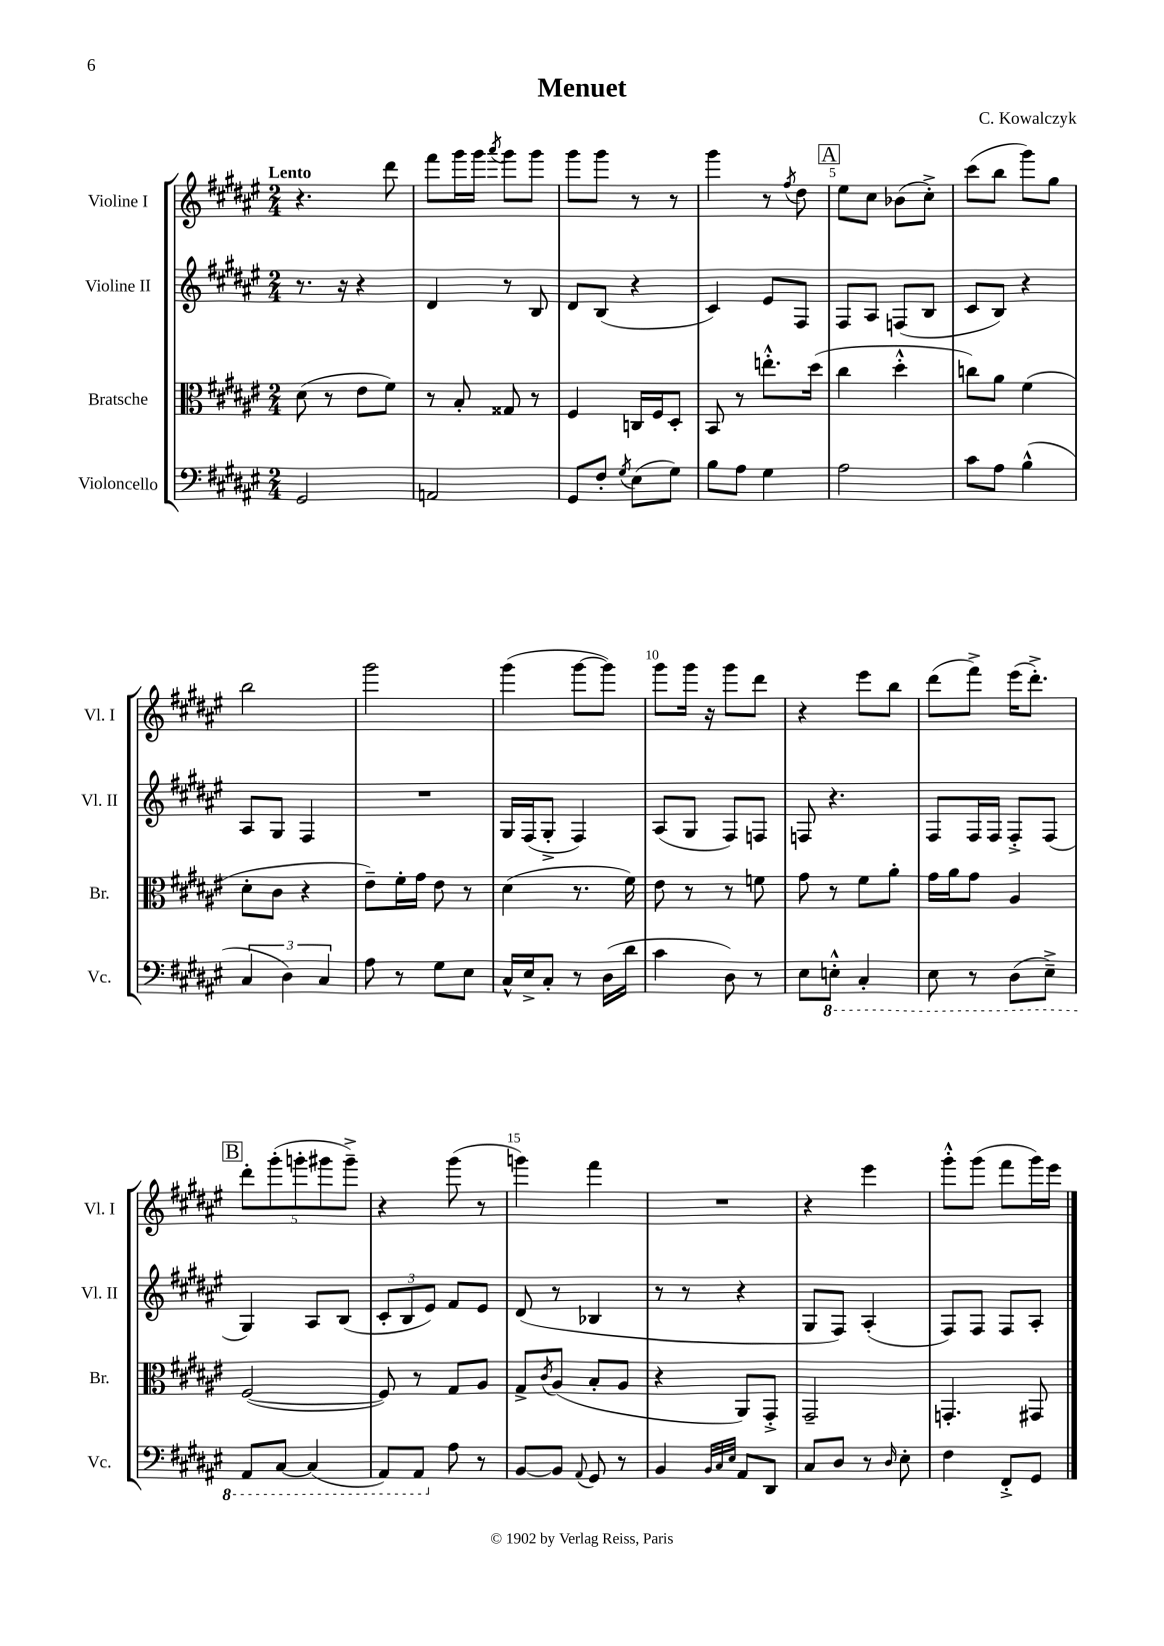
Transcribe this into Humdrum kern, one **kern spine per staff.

**kern	**kern	**kern	**kern
*staff4	*staff3	*staff2	*staff1
*clefF4	*clefC3	*clefG2	*clefG2
*k[f#c#g#d#a#e#]	*k[f#c#g#d#a#e#]	*k[f#c#g#d#a#e#]	*k[f#c#g#d#a#e#]
*M2/4	*M2/4	*M2/4	*M2/4
2GG#/	(8d#\	8.r	4.r
.	8r	.	.
.	.	16r	.
.	8e#\L	4r	.
.	8f#\J)	.	8ddd#\
=	=	=	=
2AA/	8r	4d#/	8fff#\L
.	8B'/	.	16ggg#\L
.	.	.	16ggg#\JJ
.	.	.	8qaaa#/
.	8G##/	8r	8ggg#\L
.	8r	8B/	8ggg#\J
=	=	=	=
8GG#/L	4F#/	8d#/L	8ggg#\L
8F#'/J	.	(8B/J	8ggg#\J
8qG#/	.	.	.
(8E#\L	16C/LL	4r	8r
.	16F#/J	.	.
8G#\J)	8D#'/J	.	8r
=	=	=	=
8B\L	8BB/	4c#/)	4ggg#\
8A#\J	8r	.	.
4G#\	8.ee'^^\L	8e#/L	8r
.	.	.	8qff#/
.	.	8F#/J	8dd#\
.	(16dd#\Jk	.	.
=	=	=	=
2A#\	4cc#\	8F#/L	8ee#\L
.	.	8A#/J	8cc#\J
.	4dd#'^^\	(8F/L	(8b-\L
.	.	8B/J	8cc#'^\J)
=	=	=	=
8c#\L	8cc\L)	8c#/L	(8ccc#\L
8A#\J	8a#\J	8B/J)	8bb\J
(4B^^\	(4f#\	4r	8ggg#\L)
.	.	.	8gg#\J
=	=	=	=
6C#/	8d#'\L	8A#/L	2bb\
.	8c#\J	8G#/J	.
6D#\)	.	.	.
.	4r	4F#/	.
6C#/	.	.	.
=	=	=	=
8A#\	8e#~\L)	2r	2ggg#\
8r	16f#'\L	.	.
.	16g#\JJ	.	.
8G#\L	8e#\	.	.
8E#\J	8r	.	.
=	=	=	=
16C#^^/LL	(4d#\	16G#/LL	(4ggg#\
16E#^/J	.	(16F#/J	.
8C#'/J	.	8G#'^/J	.
8r	8.r	4F#/)	[8ggg#\L
(16D#\LL	.	.	8ggg#\]J)
16d#\JJ	16f#\)	.	.
=	=	=	=
4c#\	8e#\	(8A#/L	8ggg#\L
.	8r	8G#/J	16ggg#\Jk
.	.	.	16r
8D#\)	8r	8F#/L)	8ggg#\L
8r	8f\	8F/J	8ddd#\J
=	=	=	=
8E#\L	8g#\	8F/	4r
8EE'^^\J	8r	4.r	.
4CC#'/	8f#\L	.	8eee#\L
.	8a#'\J	.	8bb\J
=	=	=	=
8EE#\	16g#\LL	8F#/L	(8ddd#\L
.	16a#\J	.	.
8r	8g#\J	16F#/L	8fff#^\J)
.	.	16F#/JJ	.
(8DD#\L	4A#/	8F#'^/L	(16eee#\LK
.	.	.	8.ddd#'^\J)
8EE#~^\J)	.	(8F#/J	.
=	=	=	=
8AAA#/L	([2F#/	4G#/)	10ddd#'\L
.	.	.	(10ggg#'\
[8CC#/J	.	.	.
.	.	.	10ggg'\
(4CC#/]	.	8A#/L	.
.	.	.	10ggg#\
.	.	(8B/J	.
.	.	.	10ggg#~^\J)
=	=	=	=
8AAA#/L)	8F#/])	12c#'/L	4r
.	.	12B/	.
8AAA#/J	8r	.	.
.	.	12e#/J)	.
8A#\	8G#/L	8f#/L	(8ggg#\
8r	8A#/J	8e#/J	8r
=	=	=	=
[8BB/L	8G#^/L	(8d#/	4ggg\)
.	8qc#/	.	.
8BB/]J	(8A#/J	8r	.
8qqAA#/	.	.	.
8GG#/	8B'/L	4B-/	4fff#\
8r	8A#/J	.	.
=	=	=	=
4BB/	4r	8r	2r
.	.	8r	.
32qqBB/LLL	.	.	.
32qqC#/	.	.	.
32qqE#/JJJ	.	.	.
8AA#/L	8AA#/L)	4r	.
8DD#/J	8GG#'^/J	.	.
=	=	=	=
8C#/L	2GG#~/	8G#/L	4r
8D#/J	.	8F#/J)	.
8r	.	(4A#'/	4eee#\
16qqD#/	.	.	.
8E#'\	.	.	.
=	=	=	=
4F#\	4.GG'/	8F#/L)	8ggg#'^^\L
.	.	8F#/J	(8ggg#\J
8FF#'^/L	.	8F#/L	8fff#\L
8GG#/J	8GG#/	8A#'/J	16ggg#\L)
.	.	.	16eee#\JJ
==	==	==	==
*-	*-	*-	*-
